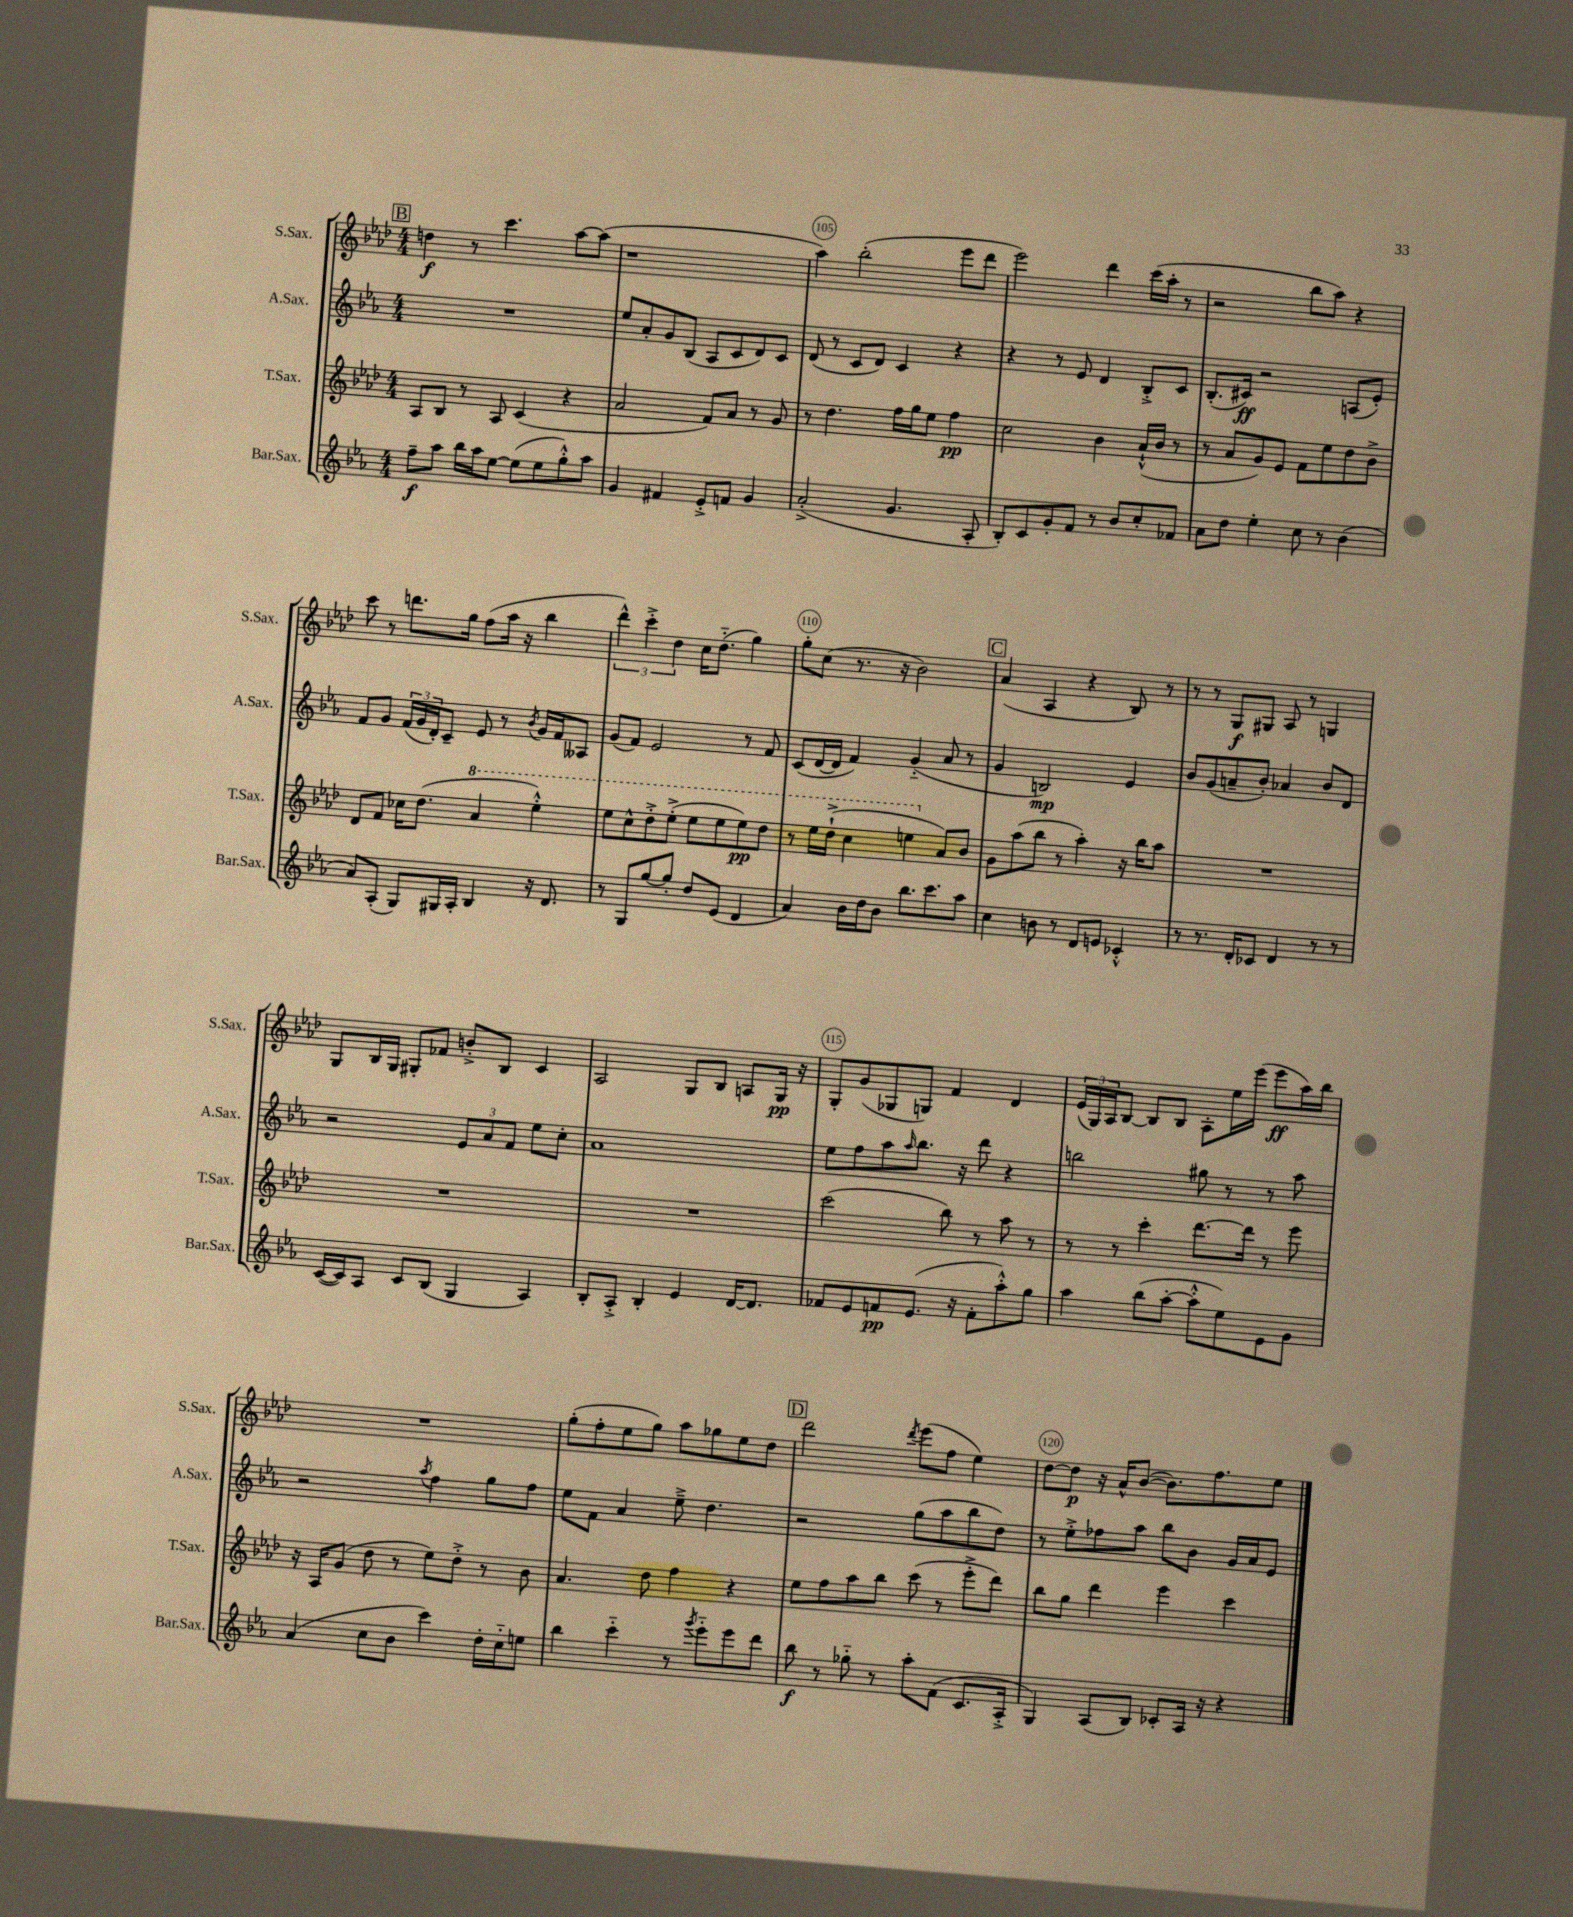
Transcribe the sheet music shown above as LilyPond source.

<<
\new StaffGroup <<
\new Staff = "s0" \with { instrumentName = "S.Sax." shortInstrumentName = "S.Sax." } {
    \clef treble \key aes \major \numericTimeSignature \time 4/4
    \mark \markup { \box "B" } d''4\f r8 c'''4. aes''8~ aes''8( |
    r1 |
    aes''4) bes''2-.( ees'''8 des'''8 |
    ees'''2) des'''4 c'''16( aes''16-. r8 |
    r2 bes''8 aes''8) r4 |
    c'''8 r8 d'''8. g''16 f''8( aes''16 r16 bes''4 |
    \tuplet 3/2 { des'''4-^) c'''4-.-> des''4 } c''16 des''8.-_( g''4) |
    g''8-. c''8( r8. r16 bes'2) |
    \mark \markup { \box "C" } aes'4( aes4 r4 bes8) r8 |
    r8 r8 g8\f gis8 aes8 r8 g4 |
    g8 bes16 g16 gis8-. fes'8 b'8-.-> bes8 c'4 |
    aes2 g8 bes8 a8 g16\pp r16 |
    g8-. g'8( ges8 g8) f'4 des'4 |
    \tuplet 3/2 { ees'16( g16) aes16 } bes8~ bes8 bes8 aes8-. ees''16 ees'''16( ees'''8\ff aes''16) bes''16 |
    R1 |
    g''8-.( f''8-. ees''8 g''8) aes''8 ges''8 ees''8 des''8 |
    \mark \markup { \box "D" } des'''2 \acciaccatura { des'''8 } ees'''8( f''8 ees''4) |
    des''8~ des''8\p r16 aes'16-^ bes'8~( bes'8.) f''8. ees''8 \bar "|." |
}
\new Staff = "s1" \with { instrumentName = "A.Sax." shortInstrumentName = "A.Sax." } {
    \clef treble \key ees \major \numericTimeSignature \time 4/4
    \mark \markup { \box "B" } R1 |
    ees''8 aes'8-. g'8 bes8( aes8 c'8 d'8) c'8 |
    d'8( r8 c'8 d'8) c'4 r4 |
    r4 r8 ees'8 d'4 bes8-.-> c'8 |
    bes8.-.( cis'16\ff) r2 a8( ees'8-.) |
    f'8 g'8 \tuplet 3/2 { f'16( g'16 d'16-.) } c'8-- ees'8 r8 \acciaccatura { bes'8 } g'16 f'16 aeses8 |
    g'8( f'8) ees'2 r8 f'8 |
    c'8( d'16~ d'16 f'4) g'4-_( aes'8 r8 |
    \mark \markup { \box "C" } g'4 b2\mp) ees'4 |
    bes'8 g'8( a'8-- bes'8-.) aes'4 bes'8 d'8 |
    r2 \tuplet 3/2 { ees'8 aes'8 f'8 } ees''8 c''8-. |
    aes'1 |
    ees''8 f''8 aes''8 \grace { aes''16 } bes''8. r16 d'''8 r4 |
    b''2 gis''8 r8 r8 aes''8 |
    r2 \acciaccatura { aes''8 } f''4 g''8 f''8 |
    ees''8 f'8 aes'4 ees''8---> d''4. |
    \mark \markup { \box "D" } r2 g''8( aes''8 bes''8 d''8) |
    r8 ees''8-.-> fes''8 aes''8 bes''8 bes'8 g'16 aes'16 ees'8 \bar "|." |
}
\new Staff = "s2" \with { instrumentName = "T.Sax." shortInstrumentName = "T.Sax." } {
    \clef treble \key aes \major \numericTimeSignature \time 4/4
    \mark \markup { \box "B" } aes8 bes8 r8 aes8 c'4( r4 |
    aes'2 f'8) aes'8 r8 g'8 |
    r8 des''4. f''16 g''16 ees''8 f''4\pp |
    c''2 bes'4 aes'16-!-^( bes'16 r8 |
    r8 aes'8 g'8) ees'8 f'8 ees''8 des''8 bes'8-> |
    des'8 f'8 ces''16 des''8.( \ottava #1 aes''4 ees'''4-.-^) |
    ees'''8 c'''8-^ des'''8-.-> ees'''8-.->( ees'''8 ees'''8 ees'''8\pp) des'''8 |
    r8 ees'''16 des'''16-!->( c'''4 e'''4 \ottava #0 aes'8) bes'8 |
    \mark \markup { \box "C" } g'8 aes''8( bes''8 r8 aes''4-.) r16 bes''16 aes''8 |
    R1 |
    R1 |
    R1 |
    c'''2( bes''8) r8 aes''8 r8 |
    r8 r8 c'''4-. des'''8.~ des'''16 r8 ees'''8 |
    r16 aes16 g'8( des''8 r8 ees''8) des''8-.-> r8 bes'8 |
    aes'4. des''8 f''4 r4 |
    \mark \markup { \box "D" } ees''8 f''8 aes''8 bes''8 c'''8( r8 ees'''8-.-> des'''8) |
    bes''8 g''8 des'''4 ees'''4 c'''4 \bar "|." |
}
\new Staff = "s3" \with { instrumentName = "Bar.Sax." shortInstrumentName = "Bar.Sax." } {
    \clef treble \key ees \major \numericTimeSignature \time 4/4
    \mark \markup { \box "B" } f''8--\f aes''8 bes''16 aes''16 ees''8~ ees''8( ees''8 g''8-.-^) aes''8 |
    g'4 fis'4 ees'8-.-> f'8 g'4 |
    aes'2-.->( g'4. aes8-. |
    bes8-.) c'8 g'8-. f'8 r8 bes'8 c''8-. fes'8 |
    aes'8 d''8 ees''4-. c''8 r8 bes'4( |
    aes'8) aes8-.( g8) gis16 aes16-. bes4 r16 d'8. |
    r8 g8 g''8~ g''8-. d''8 ees'8( d'4 |
    aes'4) bes'16 d''16 bes'8 bes''8. c'''8. aes''8 |
    \mark \markup { \box "C" } c''4 b'8 r8 d'8 e'8 ces'4-.-^ |
    r8 r8. d'16-. ces'8 d'4 r8 r8 |
    c'16~( c'16) aes8 c'8 bes8( g4 aes4) |
    bes8-. aes8-.-> bes4-. ees'4 d'16~ d'8. |
    fes'8 ees'8 f'8\pp ees'8.( r16 f'8-. aes''8-.-^) g''8 |
    aes''4 bes''8( aes''8~-. aes''8-.-^ ees''8) ees'8 g'8 |
    aes'4( c''8 bes'8 c'''4) d''16-. c''16-_ e''8 |
    bes''4 c'''4-_ r8 \acciaccatura { g'''8 } ees'''8-_ ees'''8 d'''8 |
    \mark \markup { \box "D" } bes''8\f r8 ges''8-_ r8 aes''8-. f'8( c'8. aes16-.-> |
    g4) aes8( bes8) ces'8-. aes16 r16 r4 \bar "|." |
}
>>
>>
\layout { \context { \Score currentBarNumber = #103 \override BarNumber.break-visibility = ##(#f #t #t) barNumberVisibility = #(every-nth-bar-number-visible 5) \override BarNumber.stencil = #(make-stencil-circler 0.1 0.3 ly:text-interface::print) } }
